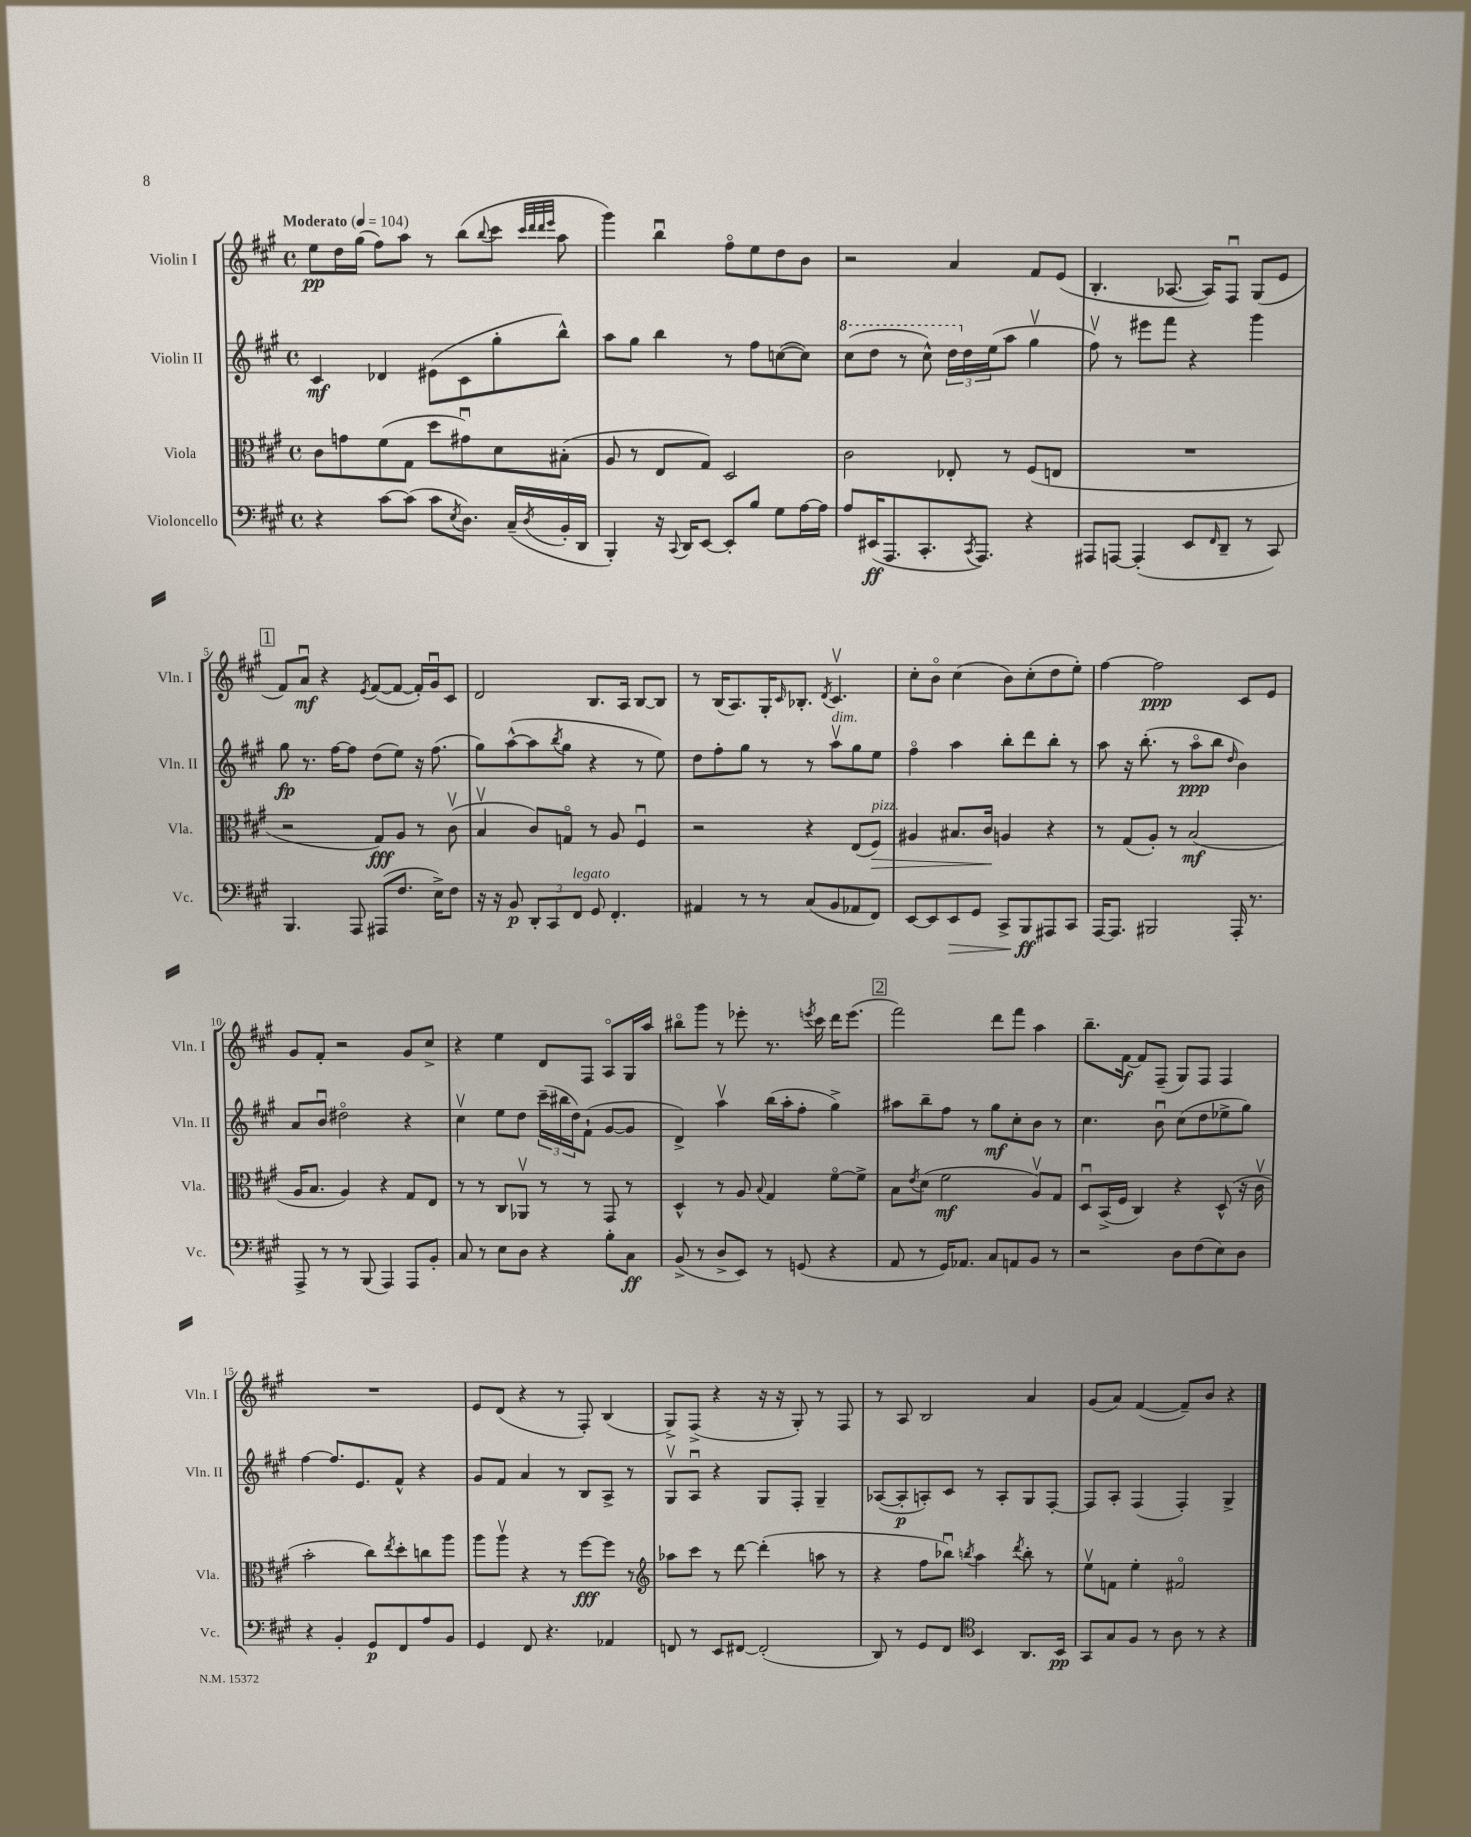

**kern	**dynam	**kern	**dynam	**kern	**dynam	**kern	**dynam
*part4	*part4	*part3	*part3	*part2	*part2	*part1	*part1
*staff4	*staff4	*staff3	*staff3	*staff2	*staff2	*staff1	*staff1
*I"Violoncello	*	*I"Viola	*	*I"Violin II	*	*I"Violin I	*
*I'Vc.	*	*I'Vla.	*	*I'Vln. II	*	*I'Vln. I	*
*clefF4	*	*clefC3	*	*clefG2	*	*clefG2	*
*k[f#c#g#]	*	*k[f#c#g#]	*	*k[f#c#g#]	*	*k[f#c#g#]	*
*M4/4	*	*M4/4	*	*M4/4	*	*M4/4	*
*met(c)	*	*met(c)	*	*met(c)	*	*met(c)	*
*MM104	*	*MM104	*	*MM104	*	*MM104	*
=1	=1	=1	=1	=1	=1	=1	=1
!	!	!	!	!	!	!LO:TX:a:B:t=Moderato	!
4r	.	8c#\L	.	4c#/	mf	8ee\L	pp
.	.	8gn\	.	.	.	16dd\L	.
.	.	.	.	.	.	(16gg#\JJ	.
[8c#\L	.	(8f#\	.	4d-X/	.	8ff#\L)	.
(8c#\J]	.	8G#\J	.	.	.	8aa\J	.
8c#\L	.	8dd\L	.	(8e#X\L	.	8r	.
8qE/	.	.	.	.	.	.	.
8.D\J)	.	8g#Xu\)	.	8c#\	.	(8bb\L	.
.	.	.	.	.	.	8qqbb/	.
.	.	8d\	.	8gg#'\	.	8ccc#\J	.
(16C#~/LL	.	.	.	.	.	.	.
.	.	.	.	.	.	32qqccc#/LLL	.
.	.	.	.	.	.	32qqddd/	.
.	.	.	.	.	.	32qqddd/	.
8qD/	.	.	.	.	.	32qqeee/JJJ	.
16BB'/	.	(8B#X'\J	.	8bb^^\J)	.	8aa\	.
16DD/JJ	.	.	.	.	.	.	.
=2	=2	=2	=2	=2	=2	=2	=2
4BBB'/)	.	8A/	.	8aa\L	.	4ggg#\)	.
.	.	8r	.	8gg#\J	.	.	.
16r	.	8E/L	.	4bb\	.	4bbu\	.
8qqCC#/	.	.	.	.	.	.	.
16DD/KL	.	.	.	.	.	.	.
[8EE/J	.	8G#/J)	.	.	.	.	.
8EE'/L]	.	2D/	.	8r	.	8ff#\L	.
8B/J	.	.	.	8ff#\L	.	8ee\	.
8G#\L	.	.	.	([8ccn\	.	8dd\	.
[16A\L	.	.	.	8cc\J])	.	8b\J	.
16A\JJ]	.	.	.	.	.	.	.
=3	=3	=3	=3	=3	=3	=3	=3
*	*	*	*	*8va	*	*	*
8A/L	.	2c#\	.	(8ccc#\L	.	2r	.
(16EE#X/K	ff	.	.	8ddd\J	.	.	.
8.AAA/	.	.	.	.	.	.	.
.	.	.	.	8r	.	.	.
8.CC#'/	.	.	.	8ccc#^^\)	.	.	.
.	.	8E-X'/	.	24ddd\LL	.	4a/	.
*	*	*	*	*X8va	*	*	*
.	.	.	.	24dd\	.	.	.
8qCC#/	.	.	.	.	.	.	.
8.AAA/J)	.	.	.	.	.	.	.
.	.	.	.	(24ee\J	.	.	.
.	.	8r	.	8aa\J	.	.	.
4r	.	(8F#/L	.	4gg#v\	.	8f#/L	.
.	.	8En/J	.	.	.	(8e/J	.
=4	=4	=4	=4	=4	=4	=4	=4
8AAA#X/L	.	1r	.	8ff#v\)	.	4.B'/	.
[8AAAn/J	.	.	.	8r	.	.	.
(4AAA'/]	.	.	.	8eee#X\L	.	.	.
.	.	.	.	8fff#\J	.	[8.A-X/	.
8EE/L	.	.	.	4r	.	.	.
.	.	.	.	.	.	16A-/KL])	.
16qqFF#/	.	.	.	.	.	.	.
8DD~/J	.	.	.	.	.	8F#u/J	.
8r	.	.	.	4ggg#\	.	(8G#/L	.
8CC#/)	.	.	.	.	.	8e/J	.
!!LO:LB:g=z
!!LO:REH:place=s1:t=1
=5	=5	=5	=5	=5	=5	=5	=5
4.BBB/	.	2r	.	8gg#\	fp	8f#/L)	.
.	.	.	.	8.r	.	8au/J	mf
.	.	.	.	.	.	4r	.
.	.	.	.	[16ff#\KL	.	.	.
8AAA/	.	.	.	8ff#\J]	.	.	.
.	.	.	.	.	.	8qe/	.
(8AAA#X/L	.	8G#/L)	fff	(8dd\L	.	([8f#/L	.
8.F#/J	.	8A/J	.	8ee\J)	.	8f#/J_	.
.	.	8r	.	16r	.	16f#'/LL])	.
16E^\KL)	.	.	.	(8.ff#\	.	16g#u/J	.
8F#\J	.	(8c#v\	.	.	.	8c#/J	.
=6	=6	=6	=6	=6	=6	=6	=6
16r	.	4Bv/	.	8gg#\L)	.	2d/	.
16r	.	.	.	.	.	.	.
8BB/	p	.	.	([8aa^^\	.	.	.
12DD'/L	.	8c#/L)	.	8aa\]	.	.	.
12CC#/	.	.	.	.	.	.	.
.	.	.	.	8qbb/	.	.	.
.	.	8Gn/J	.	8gg#\J	.	.	.
!LO:TX:a:i:t=legato	!	!	!	!	!	!	!
12FF#/J	.	.	.	.	.	.	.
8GG#/	.	8r	.	4r	.	8.B/L	.
4.FF#'/	.	8A/	.	.	.	.	.
.	.	.	.	.	.	16A/Jk	.
.	.	4F#u/	.	8r	.	[8B/L	.
.	.	.	.	8ee\)	.	8B/J]	.
=7	=7	=7	=7	=7	=7	=7	=7
4AA#X/	.	2r	.	8dd\L	.	8r	.
.	.	.	.	8ff#'\	.	(16B/KL	.
.	.	.	.	.	.	8.A/)	.
8r	.	.	.	8gg#\J	.	.	.
8r	.	.	.	8r	.	16G#'/K	.
.	.	.	.	.	.	16qqc#/	.
.	.	.	.	.	.	8.B-X'/J	.
(8C#/L	.	4r	.	8r	.	.	.
.	.	.	.	.	.	8qd/	.
!	!	!	!	!LO:TX:a:i:t=dim.	!	!	!
8BB/	.	.	.	8aav\L	.	4.c#v/	.
8AA-X/	.	(8E/L	.	8gg#\	.	.	.
!	!	!LO:TX:a:i:t=pizz.	!	!	!	!	!
!	!	!	!LO:HP:b	!	!	!	!
8FF#/J)	.	8F#/J)	>	8ee\J	.	.	.
=8	=8	=8	=8	=8	=8	=8	=8
[8EE/L	.	4A#X/	.	4ff#\	.	8cc#'\L	.
8EE/]	.	.	.	.	.	8b\J	.
!	!LO:HP:b	!	!	!	!	!	!
8EE/	>	8.B#X/L	.	4aa\	.	(4cc#\	.
8GG#/J	.	.	.	.	.	.	.
.	.	16c#/Jk	.	.	.	.	.
8CC#^/L	.	4An/	]	8bb'\L	.	8b\L)	.
8BBB/	ff	.	.	8ddd\	.	(8cc#'\	.
8AAA#X/	]	4r	.	8bb'\J	.	8dd\	.
8CC#/J	.	.	.	8r	.	8ee'\J)	.
=9	=9	=9	=9	=9	=9	=9	=9
[16AAA/KL	.	8r	.	8aa\	.	[4ff#\	.
8.AAA/J]	.	.	.	.	.	.	.
.	.	(8G#/L	.	16r	.	.	.
.	.	.	.	(8.bb'\	.	.	.
2BBB#X/	.	8A'/J)	.	.	.	2ff#\]	ppp
.	.	8r	.	8r	.	.	.
.	.	(2B/	mf	8aa\L	ppp	.	.
.	.	.	.	8bb\J	.	.	.
.	.	.	.	16qqdd/	.	.	.
16AAA'/	.	.	.	4b\)	.	8c#/L	.
8.r	.	.	.	.	.	.	.
.	.	.	.	.	.	8e/J	.
!!LO:LB:g=z
=10	=10	=10	=10	=10	=10	=10	=10
8AAA^/	.	16A/KL	.	8a/L	.	8g#/L	.
.	.	8.B/J	.	.	.	.	.
8r	.	.	.	8bu/J	.	8f#'/J	.
8r	.	4A/)	.	2dd#X\	.	2r	.
(8BBB/	.	.	.	.	.	.	.
4AAA/)	.	4r	.	.	.	.	.
8AAA/L	.	8G#/L	.	4r	.	8g#/L	.
8BB'/J	.	8E/J	.	.	.	8cc#^/J	.
=11	=11	=11	=11	=11	=11	=11	=11
8C#/	.	8r	.	4cc#v\	.	4r	.
8r	.	8r	.	.	.	.	.
8E\L	.	8C#/L	.	8ee\L	.	4ee\	.
8D\J	.	8AA-Xv/J	.	8dd\J	.	.	.
4r	.	8r	.	(24ccc#~\LL	.	8d/L	.
.	.	.	.	24bb#X\	.	.	.
.	.	.	.	24dd\J)	.	.	.
.	.	8r	.	(8f#`\J	.	8F#/J	.
8B'\L	.	8GG#/	.	[8g#/L	.	8A/L	.
8C#\J	ff	8r	.	8g#/J]	.	16G#/L	.
.	.	.	.	.	.	16aa/JJ	.
=12	=12	=12	=12	=12	=12	=12	=12
(8BB^/	.	4D^^/	.	4d^/)	.	8bb#X\L	.
8r	.	.	.	.	.	8ggg#\J	.
8D^/L	.	8r	.	4aav\	.	8r	.
8EE/J)	.	8A/	.	.	.	8eee-X'\	.
.	.	8qqB/	.	.	.	.	.
8r	.	4G#/	.	(16bb\LL	.	8.r	.
.	.	.	.	16aa'\J	.	.	.
(8GGn/	.	.	.	8ff#'\J	.	.	.
.	.	.	.	.	.	8qeeen/	.
.	.	.	.	.	.	16ccc#\	.
4r	.	[8f#\L	.	4gg#^\)	.	16ddd\KL	.
.	.	.	.	.	.	(8.eee\J	.
.	.	8f#^\J]	.	.	.	.	.
!!LO:REH:place=s1:t=2
=13	=13	=13	=13	=13	=13	=13	=13
8AA/	.	8B\L	.	8aa#X\L	.	2fff#\)	.
.	.	8qe/	.	.	.	.	.
8r	.	(8d\J	.	8bb~\	.	.	.
16GG#/KL)	.	2f#\	mf	8ff#\J	.	.	.
8.AA-X/J	.	.	.	.	.	.	.
.	.	.	.	8r	.	.	.
8C#/L	.	.	.	8gg#\L	mf	8ddd\L	.
8AAn/	.	.	.	8cc#'\	.	8fff#\J	.
8BB/J	.	8Av/L)	.	8b\J	.	4aa\	.
8r	.	8G#/J	.	8r	.	.	.
=14	=14	=14	=14	=14	=14	=14	=14
2r	.	8Du/L	.	4.cc#\	.	8.bb~\L	.
.	.	(16BB^/L	.	.	.	.	.
.	.	16F#/JJ	.	.	.	[16f#\Jk	f
.	.	4C#/)	.	.	.	8f#/L]	.
.	.	.	.	8bu\	.	(8F#~/J	.
8D\L	.	4r	.	(8cc#\L	.	8G#/L)	.
(8F#\	.	.	.	8dd\	.	8F#/J	.
8E\)	.	(8D^^/	.	8ee-X^\	.	4F#/	.
8D\J	.	16r	.	8gg#\J)	.	.	.
.	.	16c#v\	.	.	.	.	.
!!LO:LB:g=z
=15	=15	=15	=15	=15	=15	=15	=15
4r	.	2b'\	.	[4ff#\	.	1r	.
4BB'/	.	.	.	8.ff#/L]	.	.	.
.	.	.	.	8.e/	.	.	.
8GG#/L	p	8cc#\L)	.	.	.	.	.
.	.	8qee/	.	.	.	.	.
8FF#/	.	8dd'\	.	8f#^^/J	.	.	.
8A/	.	8ccn\	.	4r	.	.	.
8BB/J	.	8aa\J	.	.	.	.	.
=16	=16	=16	=16	=16	=16	=16	=16
4GG#/	.	8aa\L	.	8g#/L	.	8e/L	.
.	.	8aav\J	.	8f#/J	.	(8d/J	.
8FF#/	.	4r	.	4a/	.	4r	.
4.r	.	.	.	.	.	.	.
.	.	8r	.	8r	.	8r	.
.	.	[8ff#\L	fff	8B/L	.	8F#'/)	.
4AA-X/	.	8ff#\J]	.	8A^/J	.	(4B/	.
.	.	8r	.	8r	.	.	.
=17	=17	=17	=17	=17	=17	=17	=17
*	*	*clefG2	*	*	*	*	*
8FFn/	.	8aa-X\L	.	8G#v/L	.	8G#^/L)	.
8r	.	8ccc#\J	.	8Au/J	.	(8F#^/J	.
8EE/L	.	8r	.	4r	.	4r	.
[8FF#X/J	.	[8ddd\	.	.	.	.	.
(2FF#'/]	.	(4ddd'\]	.	8G#/L	.	16r	.
.	.	.	.	.	.	16r	.
.	.	.	.	8F#'/J	.	8G#'/)	.
.	.	8aan\	.	4G#~/	.	8r	.
.	.	8r	.	.	.	8F#/	.
=18	=18	=18	=18	=18	=18	=18	=18
8DD/)	.	4r	.	([8A-X/L	.	8r	.
8r	.	.	.	8A-'/]	p	8A/	.
8GG#/L	.	8ff#\L	.	8An'/)	.	2B/	.
8FF#/J	.	8bb-Xu\J)	.	8c#/J	.	.	.
*clefC4	*	*	*	*	*	*	*
.	.	8qbbn/	.	.	.	.	.
4BB/	.	4aa\	.	8r	.	.	.
.	.	.	.	8A'/L	.	.	.
.	.	8qddd/	.	.	.	.	.
8.AA/L	.	8bb'\	.	8G#/	.	4a/	.
.	.	8r	.	[8F#'/J	.	.	.
16BB/Jk	pp	.	.	.	.	.	.
=19	=19	=19	=19	=19	=19	=19	=19
8GG#/L	.	8eev\L	.	8F#/L]	.	(8g#/L	.
8G#/	.	8fn\J	.	8A'/J	.	8a/J)	.
8F#/J	.	4ee'\	.	(4F#/	.	([4f#/	.
8r	.	.	.	.	.	.	.
8A\	.	2f#X/	.	4F#'/)	.	8f#~/L])	.
8r	.	.	.	.	.	8b/J	.
4r	.	.	.	4G#^/	.	4r	.
==	==	==	==	==	==	==	==
*-	*-	*-	*-	*-	*-	*-	*-
